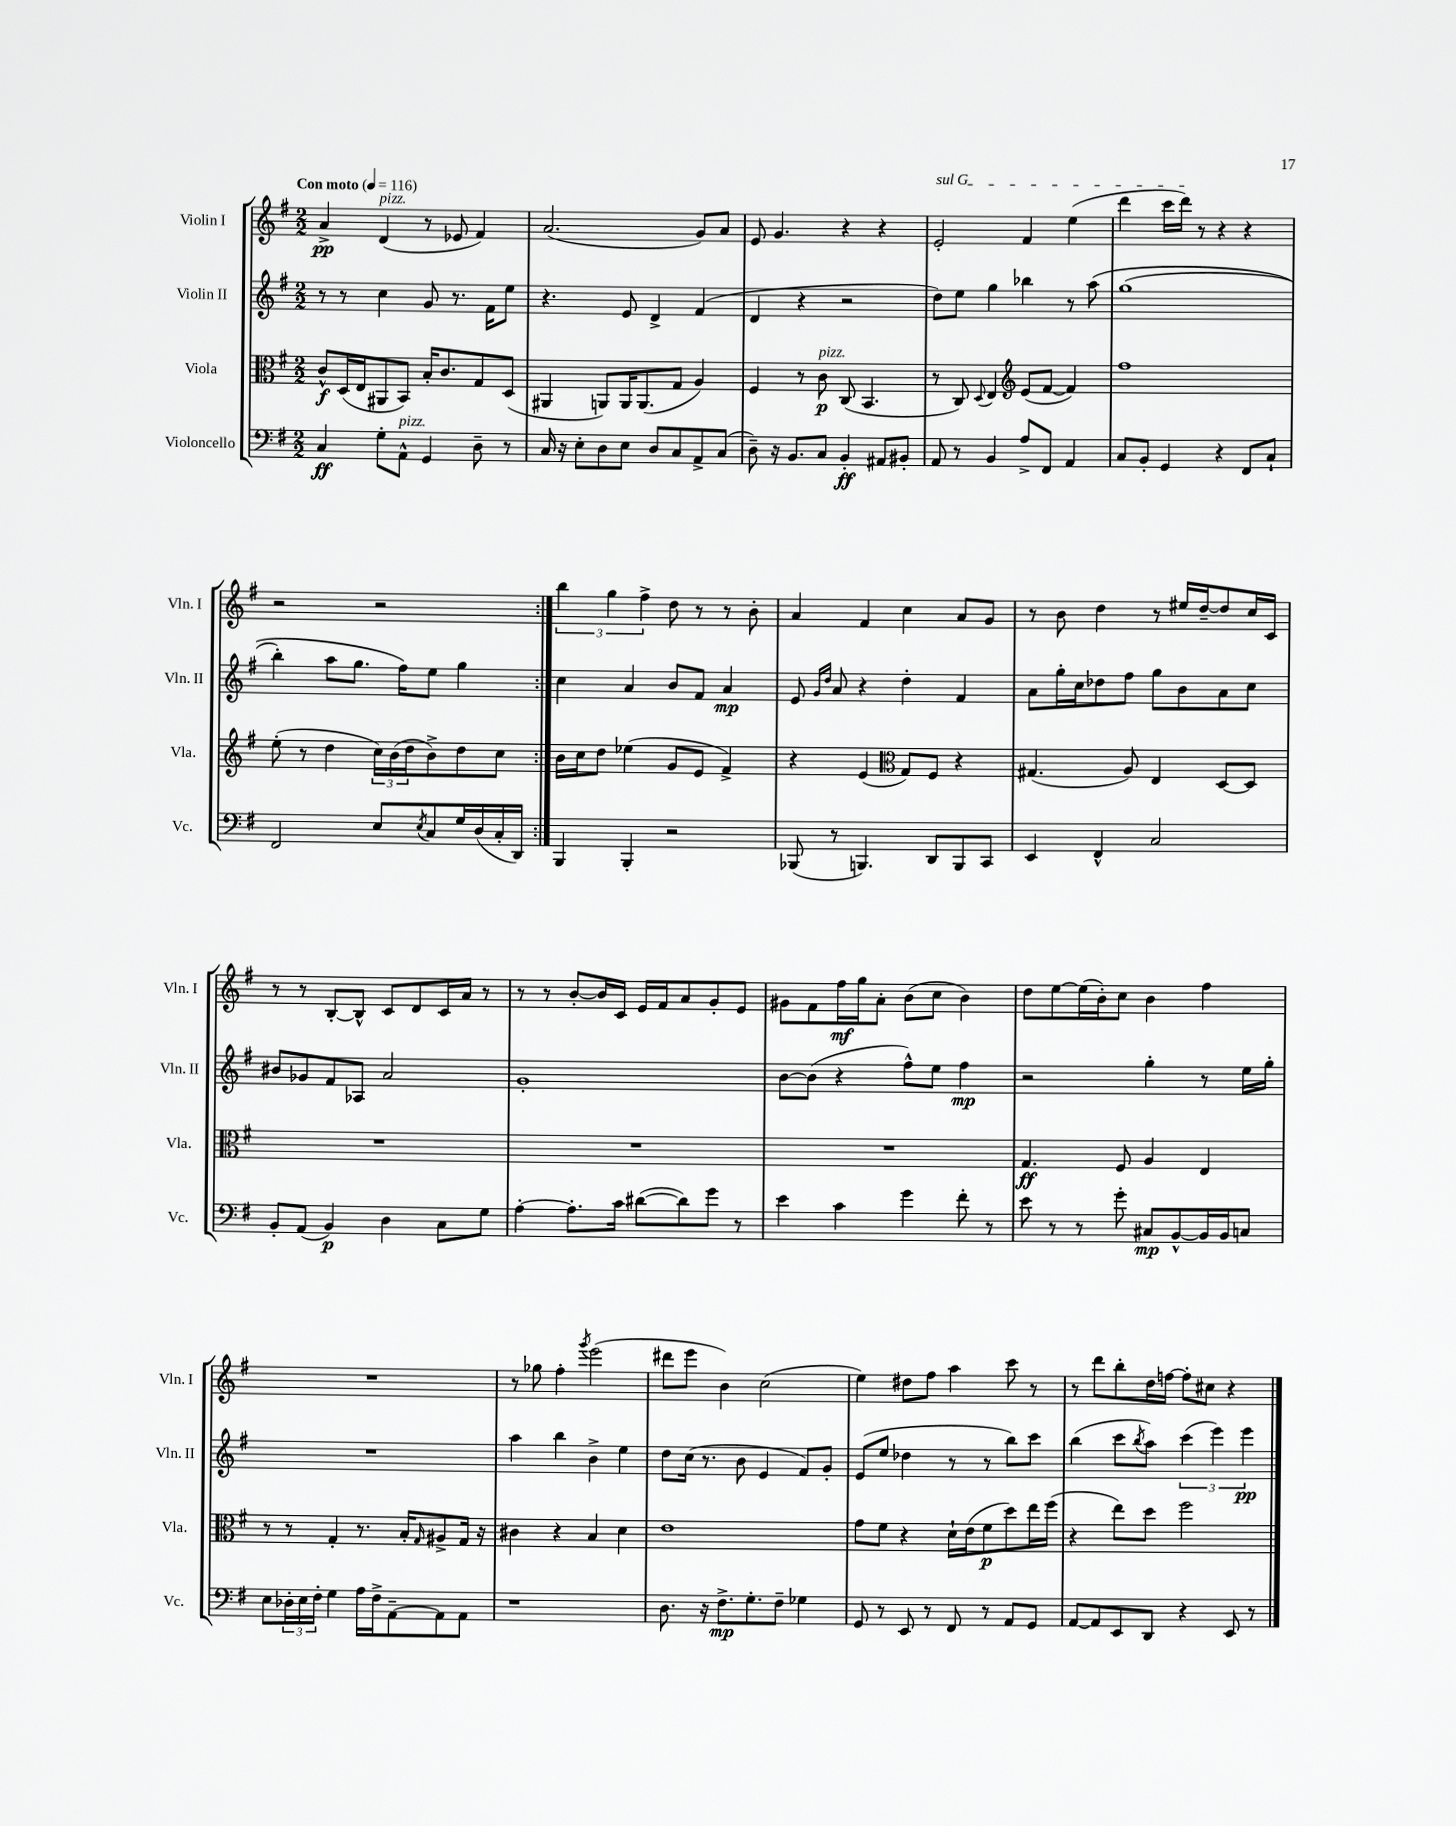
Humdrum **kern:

**kern	**dynam	**kern	**dynam	**kern	**dynam	**kern	**dynam
*part4	*part4	*part3	*part3	*part2	*part2	*part1	*part1
*staff4	*staff4	*staff3	*staff3	*staff2	*staff2	*staff1	*staff1
*I"Violoncello	*	*I"Viola	*	*I"Violin II	*	*I"Violin I	*
*I'Vc.	*	*I'Vla.	*	*I'Vln. II	*	*I'Vln. I	*
*clefF4	*	*clefC3	*	*clefG2	*	*clefG2	*
*k[f#]	*	*k[f#]	*	*k[f#]	*	*k[f#]	*
*M2/2	*	*M2/2	*	*M2/2	*	*M2/2	*
*MM116	*	*MM116	*	*MM116	*	*MM116	*
=1	=1	=1	=1	=1	=1	=1	=1
!	!	!	!	!	!	!LO:TX:a:B:t=Con moto	!
4C/	ff	8c^^/L	f	8r	.	4a^/	pp
.	.	(16D/L	.	8r	.	.	.
.	.	16E/J	.	.	.	.	.
!	!	!	!	!	!	!LO:TX:a:i:t=pizz.	!
8G'\L	.	8AA#X/	.	4cc\	.	(4d/	.
!LO:TX:a:i:t=pizz.	!	!	!	!	!	!	!
8AA^^\J	.	8BB/J)	.	.	.	.	.
4GG/	.	16B'/KL	.	8g/	.	8r	.
.	.	8.c/	.	.	.	.	.
.	.	.	.	8.r	.	8e-X/	.
8D~\	.	8G/	.	.	.	4f#/)	.
.	.	.	.	16f#\KL	.	.	.
8r	.	(8D/J	.	8ee\J	.	.	.
=2	=2	=2	=2	=2	=2	=2	=2
16C/	.	4AA#X/	.	4.r	.	(2.a/	.
16r	.	.	.	.	.	.	.
8E'\L	.	.	.	.	.	.	.
8D\	.	8AAn/L)	.	.	.	.	.
8E\J	.	16AA/K	.	8e/	.	.	.
.	.	(8.AA/	.	.	.	.	.
8D/L	.	.	.	4d^/	.	.	.
8C/	.	8G/J	.	.	.	.	.
8AA^/	.	4A/)	.	(4f#/	.	8g/L)	.
(8C/J	.	.	.	.	.	8a/J	.
=3	=3	=3	=3	=3	=3	=3	=3
8D~\)	.	4F#/	.	4d/	.	8e/	.
16r	.	.	.	.	.	4.g/	.
8.BB/L	.	.	.	.	.	.	.
.	.	8r	.	4r	.	.	.
!	!	!LO:TX:a:i:t=pizz.	!	!	!	!	!
8C/J	.	8c\	p	.	.	.	.
4BB'/	ff	(8C/	.	2r	.	4r	.
.	.	4.BB/	.	.	.	.	.
8AA#X/L	.	.	.	.	.	4r	.
8BB#X'/J	.	.	.	.	.	.	.
=4	=4	=4	=4	=4	=4	=4	=4
!	!	!	!	!	!	!LO:TX:a:i:t=sul G	!
8AA/	.	8r	.	8dd\L)	.	2e'/	.
8r	.	8C/)	.	8ee\J	.	.	.
.	.	8qqD/	.	.	.	.	.
4BB/	.	4E/	.	4gg\	.	.	.
*	*	*clefG2	*	*	*	*	*
8A^/L	.	(8e/L	.	4bb-X\	.	4f#/	.
8FF#/J	.	[8f#/J	.	.	.	.	.
4AA/	.	4f#/])	.	8r	.	(4ee\	.
.	.	.	.	(8aa\	.	.	.
=5	=5	=5	=5	=5	=5	=5	=5
8C/L	.	1ff#	.	(1gg	.	4ddd\	.
8BB'/J	.	.	.	.	.	.	.
4GG/	.	.	.	.	.	16ccc\LL	.
.	.	.	.	.	.	16ddd\JJ)	.
.	.	.	.	.	.	8r	.
4r	.	.	.	.	.	4r	.
8FF#/L	.	.	.	.	.	4r	.
8C`/J	.	.	.	.	.	.	.
!!LO:LB:g=z
=6	=6	=6	=6	=6	=6	=6	=6
2FF#/	.	(8ee'\	.	4bb'\)	.	2r	.
.	.	8r	.	.	.	.	.
.	.	4dd\	.	8aa\L	.	.	.
.	.	.	.	8.gg\J	.	.	.
8E/L	.	24cc\LL)	.	.	.	2r	.
.	.	(24b\	.	.	.	.	.
.	.	.	.	16ff#\KL)	.	.	.
.	.	24dd\J	.	.	.	.	.
8qE/	.	.	.	.	.	.	.
8C/	.	8b^\)	.	8ee\J	.	.	.
16G/L	.	8dd\	.	4gg\	.	.	.
(16D/	.	.	.	.	.	.	.
16C'/	.	8cc\J	.	.	.	.	.
16DD/JJ)	.	.	.	.	.	.	.
=7:|!	=7:|!	=7:|!	=7:|!	=7:|!	=7:|!	=7:|!	=7:|!
4BBB/	.	16b\LL	.	4cc\	.	6bb\	.
.	.	16cc\J	.	.	.	.	.
.	.	8dd\J	.	.	.	.	.
.	.	.	.	.	.	6gg\	.
4BBB'/	.	(4ee-X\	.	4a/	.	.	.
.	.	.	.	.	.	6ff#^\	.
2r	.	8g/L	.	8b/L	.	8dd\	.
.	.	8e/J	.	8f#/J	.	8r	.
.	.	4f#^/)	.	4a/	mp	8r	.
.	.	.	.	.	.	8b'\	.
=8	=8	=8	=8	=8	=8	=8	=8
(8BBB-X/	.	4r	.	8e/	.	4a/	.
.	.	.	.	16qqg/LL	.	.	.
.	.	.	.	16qqdd/JJ	.	.	.
8r	.	.	.	8a/	.	.	.
4.BBBn/)	.	(4e/	.	4r	.	4f#/	.
*	*	*clefC3	*	*	*	*	*
.	.	8G/L)	.	4dd'\	.	4cc\	.
8DD/L	.	8F#/J	.	.	.	.	.
8BBB/	.	4r	.	4f#/	.	8a/L	.
8CC/J	.	.	.	.	.	8g/J	.
=9	=9	=9	=9	=9	=9	=9	=9
4EE/	.	(4.G#X/	.	8a\L	.	8r	.
.	.	.	.	16gg'\L	.	8b\	.
.	.	.	.	16cc\J	.	.	.
4FF#^^/	.	.	.	8dd-X\	.	4dd\	.
.	.	8A/)	.	8ff#\J	.	.	.
2C/	.	4E/	.	8gg\L	.	8r	.
.	.	.	.	8b\	.	16ee#X/LL	.
.	.	.	.	.	.	[16dd~/J	.
.	.	[8D/L	.	8a\	.	8dd/]	.
.	.	8D/J]	.	8cc\J	.	16cc/L	.
.	.	.	.	.	.	16c/JJ	.
!!LO:LB:g=z
=10	=10	=10	=10	=10	=10	=10	=10
8BB'/L	.	1r	.	8b#X/L	.	8r	.
(8AA/J	.	.	.	8g-X/	.	8r	.
4BB/)	p	.	.	8f#/	.	[8B'/L	.
.	.	.	.	8A-X/J	.	8B^^/J]	.
4D\	.	.	.	2a/	.	8c/L	.
.	.	.	.	.	.	8d/	.
8C\L	.	.	.	.	.	16c/L	.
.	.	.	.	.	.	16a/JJ	.
8G\J	.	.	.	.	.	8r	.
=11	=11	=11	=11	=11	=11	=11	=11
[4A'\	.	1r	.	1g'	.	8r	.
.	.	.	.	.	.	8r	.
8.A'\L]	.	.	.	.	.	[8b'/L	.
.	.	.	.	.	.	16b/L]	.
16c\Jk	.	.	.	.	.	16c/JJ	.
([8d#X\L	.	.	.	.	.	16e/LL	.
.	.	.	.	.	.	16f#/J	.
8d#\])	.	.	.	.	.	8a/	.
8g\J	.	.	.	.	.	8g'/	.
8r	.	.	.	.	.	8e/J	.
=12	=12	=12	=12	=12	=12	=12	=12
4e\	.	1r	.	[8b\L	.	8g#X\L	.
.	.	.	.	(8b\J]	.	8f#\	.
4c\	.	.	.	4r	.	16ff#\L	mf
.	.	.	.	.	.	16gg\J	.
.	.	.	.	.	.	8a'\J	.
4g\	.	.	.	8ff#^^\L)	.	(8b\L	.
.	.	.	.	8ee\J	.	8cc\J	.
8f#'\	.	.	.	4ff#\	mp	4b\)	.
8r	.	.	.	.	.	.	.
=13	=13	=13	=13	=13	=13	=13	=13
8e\	.	4.G/	ff	2r	.	8dd\L	.
8r	.	.	.	.	.	[8ee\	.
8r	.	.	.	.	.	(16ee\L]	.
.	.	.	.	.	.	16b'\J)	.
8g'\	.	8F#/	.	.	.	8cc\J	.
8C#X/L	mp	4A/	.	4gg'\	.	4b\	.
[8BB^^/	.	.	.	.	.	.	.
16BB/L]	.	4E/	.	8r	.	4ff#\	.
16BB/J	.	.	.	.	.	.	.
8Cn/J	.	.	.	16ee\LL	.	.	.
.	.	.	.	16gg'\JJ	.	.	.
!!LO:LB:g=z
=14	=14	=14	=14	=14	=14	=14	=14
8E\L	.	8r	.	1r	.	1r	.
24D-X'\L	.	8r	.	.	.	.	.
24E\	.	.	.	.	.	.	.
24F#'\JJ	.	.	.	.	.	.	.
4G\	.	4G'/	.	.	.	.	.
16A\LL	.	8.r	.	.	.	.	.
16F#^\J	.	.	.	.	.	.	.
[8AA~\	.	.	.	.	.	.	.
.	.	16B'/KL	.	.	.	.	.
.	.	16qqG/	.	.	.	.	.
8AA\]	.	8A#X^/	.	.	.	.	.
8AA\J	.	16G/Jk	.	.	.	.	.
.	.	16r	.	.	.	.	.
=15	=15	=15	=15	=15	=15	=15	=15
1r	.	4c#X\	.	4aa\	.	8r	.
.	.	.	.	.	.	8gg-X\	.
.	.	4r	.	4bb\	.	4ff#'\	.
.	.	.	.	.	.	8qggg/	.
.	.	4B/	.	4b^\	.	(2eee\	.
.	.	4d\	.	4ee\	.	.	.
=16	=16	=16	=16	=16	=16	=16	=16
8.D\	.	1e	.	8dd\L	.	8ddd#X\L	.
.	.	.	.	(16cc\Jk	.	8eee\J	.
16r	.	.	.	8.r	.	.	.
8.F#^\L	mp	.	.	.	.	4b\)	.
.	.	.	.	8b\	.	.	.
8.G'\	.	.	.	.	.	.	.
.	.	.	.	4e/	.	(2cc\	.
8F#~\J	.	.	.	.	.	.	.
4G-X\	.	.	.	8f#/L)	.	.	.
.	.	.	.	8g'/J	.	.	.
=17	=17	=17	=17	=17	=17	=17	=17
8GG/	.	8g\L	.	(8e/L	.	4ee\)	.
8r	.	8f#\J	.	8ee/J	.	.	.
8EE/	.	4r	.	4dd-X\	.	8dd#X\L	.
8r	.	.	.	.	.	8ff#\J	.
8FF#/	.	16d`\LL	.	8r	.	4aa\	.
.	.	(16e\J	.	.	.	.	.
8r	.	8f#\	p	8r	.	.	.
8AA/L	.	8dd\)	.	8bb\L)	.	8ccc\	.
8GG/J	.	16ee\L	.	8ccc\J	.	8r	.
.	.	(16ff#\JJ	.	.	.	.	.
=18	=18	=18	=18	=18	=18	=18	=18
[8AA/L	.	4r	.	(4bb\	.	8r	.
8AA/]	.	.	.	.	.	8ddd\L	.
8EE/	.	8ee\L)	.	8ccc\L	.	8bb'\	.
.	.	.	.	8qbb/	.	.	.
8DD/J	.	8dd\J	.	8aa\J)	.	16dd\L	.
.	.	.	.	.	.	[16ffn\JJ	.
4r	.	2ff#\	.	(6ccc\	.	8ff'\L]	.
.	.	.	.	.	.	8cc#X\J	.
.	.	.	.	6eee\)	.	.	.
8EE/	.	.	.	.	.	4r	.
.	.	.	.	6eee\	pp	.	.
8r	.	.	.	.	.	.	.
==	==	==	==	==	==	==	==
*-	*-	*-	*-	*-	*-	*-	*-
